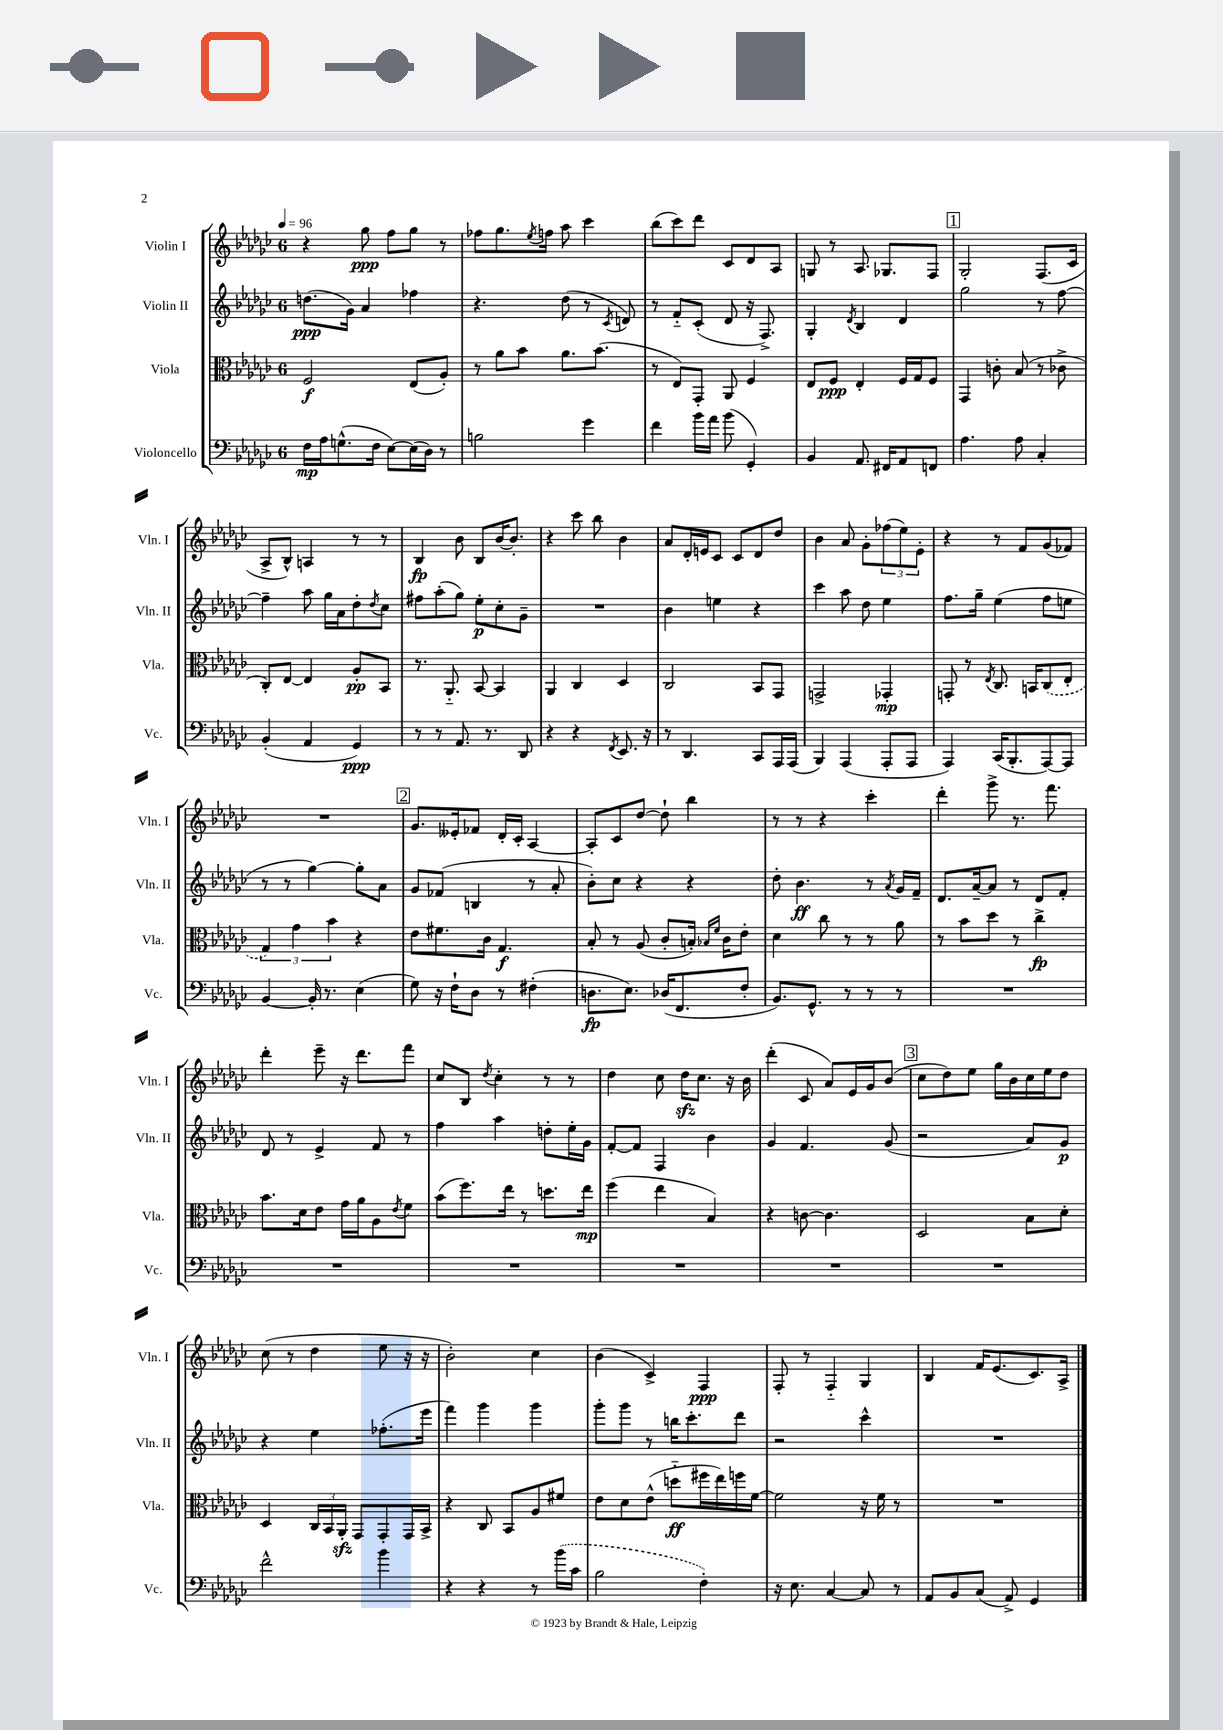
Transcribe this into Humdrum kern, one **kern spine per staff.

**kern	**kern	**kern	**kern
*staff4	*staff3	*staff2	*staff1
*clefF4	*clefC3	*clefG2	*clefG2
*k[b-e-a-d-g-c-]	*k[b-e-a-d-g-c-]	*k[b-e-a-d-g-c-]	*k[b-e-a-d-g-c-]
*M6/8	*M6/8	*M6/8	*M6/8
*MM96	*MM96	*MM96	*MM96
16F	2F	(8.dd	4r
16A-	.	.	.
(8.G^^	.	.	.
.	.	16g-)	.
.	.	4a-	8gg-
16F	.	.	.
[8E-)	.	.	8ff
(16E-]	(8E-	4ff-	8gg-
16D-)	.	.	.
8r	8A-')	.	8r
=	=	=	=
2B	8r	4.r	8ff-
.	8a-	.	8.gg-
.	8b-	.	.
.	.	.	8qee-
.	.	.	16ff
.	8.a-	(8dd-	8aa-
4g-	.	8r	4ccc-
.	(8.b-	.	.
.	.	8qc-	.
.	.	8d)	.
=	=	=	=
4f	8r	8r	(8bb-
.	8E-)	8f'~	8ccc-)
16b-	8GG-'	(8c-'	8ddd-
16a-	.	.	.
(8b-	8AA-	8d-	8c-
4GG-')	4F	16r	8d-
.	.	8.F^)	.
.	.	.	8A-
=	=	=	=
4BB-	8E-	4G-'	8G
.	8F	.	8r
.	.	8qd-	.
8.AA-	4E-'	4B-	8.A-
16FF#	.	.	8.G-
8AA-	16F	4d-	.
.	16G-	.	.
8FF	8F	.	8F
=	=	=	=
4.A-	4GG-	2gg-	2G-'
.	8c'	.	.
8A-	(8B-	.	.
4C-'	8r	8r	(8.F
.	8c-^	[8ff	.
.	.	.	16c-
=	=	=	=
(4BB-'	8C-')	4ff~]	8A-^
.	[8E-	.	8B-^^)
4AA-	4E-]	8aa-	4A
.	.	16gg-	.
.	.	16a-	.
4GG-)	8A-'	8dd-'	8r
.	.	8qdd-	.
.	8BB-	8cc-	8r
=	=	=	=
8r	8.r	8ff#	4B-
8r	.	(8aa-'	.
.	8.AA-'~	.	.
8.AA-	.	8gg-)	8b-
.	[8BB-	8ee-'	8B-
8.r	.	.	.
.	4BB-]	8cc-'	[16b-
.	.	.	8.b-']
8DD-	.	8g-~	.
=	=	=	=
4r	4AA-	2.r	4r
4r	4C-	.	8ccc-
.	.	.	8bb-
8qFF	.	.	.
8.EE-	4D-	.	4b-
16r	.	.	.
=	=	=	=
8r	2C-	4b-	8a-
4.DD-	.	.	16d-'
.	.	.	16e
.	.	4ee	8c-
.	.	.	8c-
8CC-	8BB-	4r	8d-
16AAA-	8GG-	.	8dd-
(16AAA-	.	.	.
=	=	=	=
4BBB-)	2GG^	4ccc-	4b-
(4AAA-	.	8aa-	8a-
.	.	8dd-	8g-'
8AAA-'	4GG-'	4ee-	(12ff-
.	.	.	12ee-)
8AAA-	.	.	.
.	.	.	12e-'
=	=	=	=
4AAA-)	8GG'	8.ff	4r
.	8r	.	.
.	.	16gg-~	.
.	8qE-	.	.
(16CC-	8.C-	(4ee-	8r
8.BBB-'	.	.	.
.	.	.	8f
.	16BB	.	.
[8AAA-)	(8C-	8ff	(8g-
8AAA-]	8E-'	8ee	8f-)
=	=	=	=
[4BB-	6G-)	8r	2.r
.	.	8r	.
.	6g-	.	.
16BB-']	.	[4gg-)	.
8.r	.	.	.
.	6b-	.	.
(4E-	4r	8gg-']	.
.	.	8a-	.
=	=	=	=
8G-)	8e-	8g-	8.g-
16r	8.f#	(8f-	.
16F`	.	.	16e--'
8D-	.	4B	8f-
.	16c-	.	.
8r	4.G-	.	16d-'
.	.	.	16c-'
(4F#'	.	8r	[4A-
.	.	8a-'	.
=	=	=	=
8.D	8B-'	8b-')	8A-']
.	8r	8cc-	8c-
8.E-)	.	.	.
.	(8A-	4r	[8dd-
(16D-	8c-'	.	8dd-`]
8.FF	.	.	.
.	16B')	4r	4bb-
.	16qqB-	.	.
.	16qqf	.	.
.	16c-	.	.
8F'	8e-'	.	.
=	=	=	=
8.BB-)	4d-	8dd-'	8r
.	.	4.b-	8r
8.GG-^^	.	.	.
.	8cc-	.	4r
8r	8r	.	.
8r	8r	8r	4ccc-'
.	.	8qa-	.
8r	8a-	16g-	.
.	.	16f~	.
=	=	=	=
2.r	8r	8.d-	4ddd-'
.	8b-	.	.
.	.	[16a-~	.
.	8dd-	8a-]	8ggg-^
.	8r	8r	8.r
.	4cc-^	8d-	.
.	.	.	8.fff
.	.	8f'	.
=	=	=	=
2.r	8.b-	8d-	4ddd-'
.	.	8r	.
.	16d-	.	.
.	8e-	4e-^	8eee-~
.	16g-	.	16r
.	16a-	.	8.ddd-
.	8A-	8f	.
.	8qe-	.	.
.	8f	8r	8fff
=	=	=	=
2.r	(8b-	4ff	8cc-
.	8.ff)	.	8B-
.	.	.	8qdd-
.	.	4aa-	4cc-'
.	16ee-	.	.
.	8r	.	.
.	8.dd	8dd'	8r
.	.	16ee-'	8r
.	16ee-	16g-	.
=	=	=	=
2.r	(4ff	[8f'	4dd-
.	.	8f]	.
.	4ee-	4F	8cc-
.	.	.	16dd-
.	.	.	8.cc-
.	4B-)	4b-	.
.	.	.	16r
.	.	.	16b-
=	=	=	=
2.r	4r	4g-	(4ddd-'
.	[8c	4.f	8c-
.	4.c]	.	8a-)
.	.	.	16e-
.	.	.	16g-
.	.	(8g-	(8b-
=	=	=	=
2.r	2D-	2r	8cc-
.	.	.	8dd-)
.	.	.	8ee-
.	.	.	16gg-
.	.	.	16b-
.	8B-	8a-)	16cc-
.	.	.	16ee-
.	8d-'	8g-	8dd-
=	=	=	=
2f^^	4D-	4r	(8cc-
.	.	.	8r
.	24C-	4ee-	4dd-
.	24BB-	.	.
.	24AA-'	.	.
.	8GG-	.	.
4b-	8GG-'	(8.ff-'	8ee-
.	16GG-	.	16r
.	16BB-^	16eee-	16r
=	=	=	=
4r	4r	4fff)	2b-')
4r	8C-	4ggg-	.
.	8BB-	.	.
8r	8A-	4ggg-	4cc-
(16b-	8f#	.	.
16c-	.	.	.
=	=	=	=
2B-	8e-	8ggg-'	(4b-
.	8d-	8ggg-	.
.	(8e-^^	8r	4c-^)
.	8dd'~	16bb	.
.	.	8.ccc-'	.
4F')	16ff#	.	4F
.	16ee-)	.	.
.	16ff	8ddd-	.
.	[16f	.	.
=	=	=	=
16r	2f]	2r	8F'
8.E-	.	.	.
.	.	.	8r
[4C-	.	.	4F'~
8C-]	16r	4ccc-^^	4G-
.	16f	.	.
8r	8r	.	.
=	=	=	=
8AA-	2.r	2.r	4B-
8BB-	.	.	.
(8C-	.	.	16f
.	.	.	(8.e-
8AA-^)	.	.	.
4GG-	.	.	8.c-)
.	.	.	16A-^
==	==	==	==
*-	*-	*-	*-
